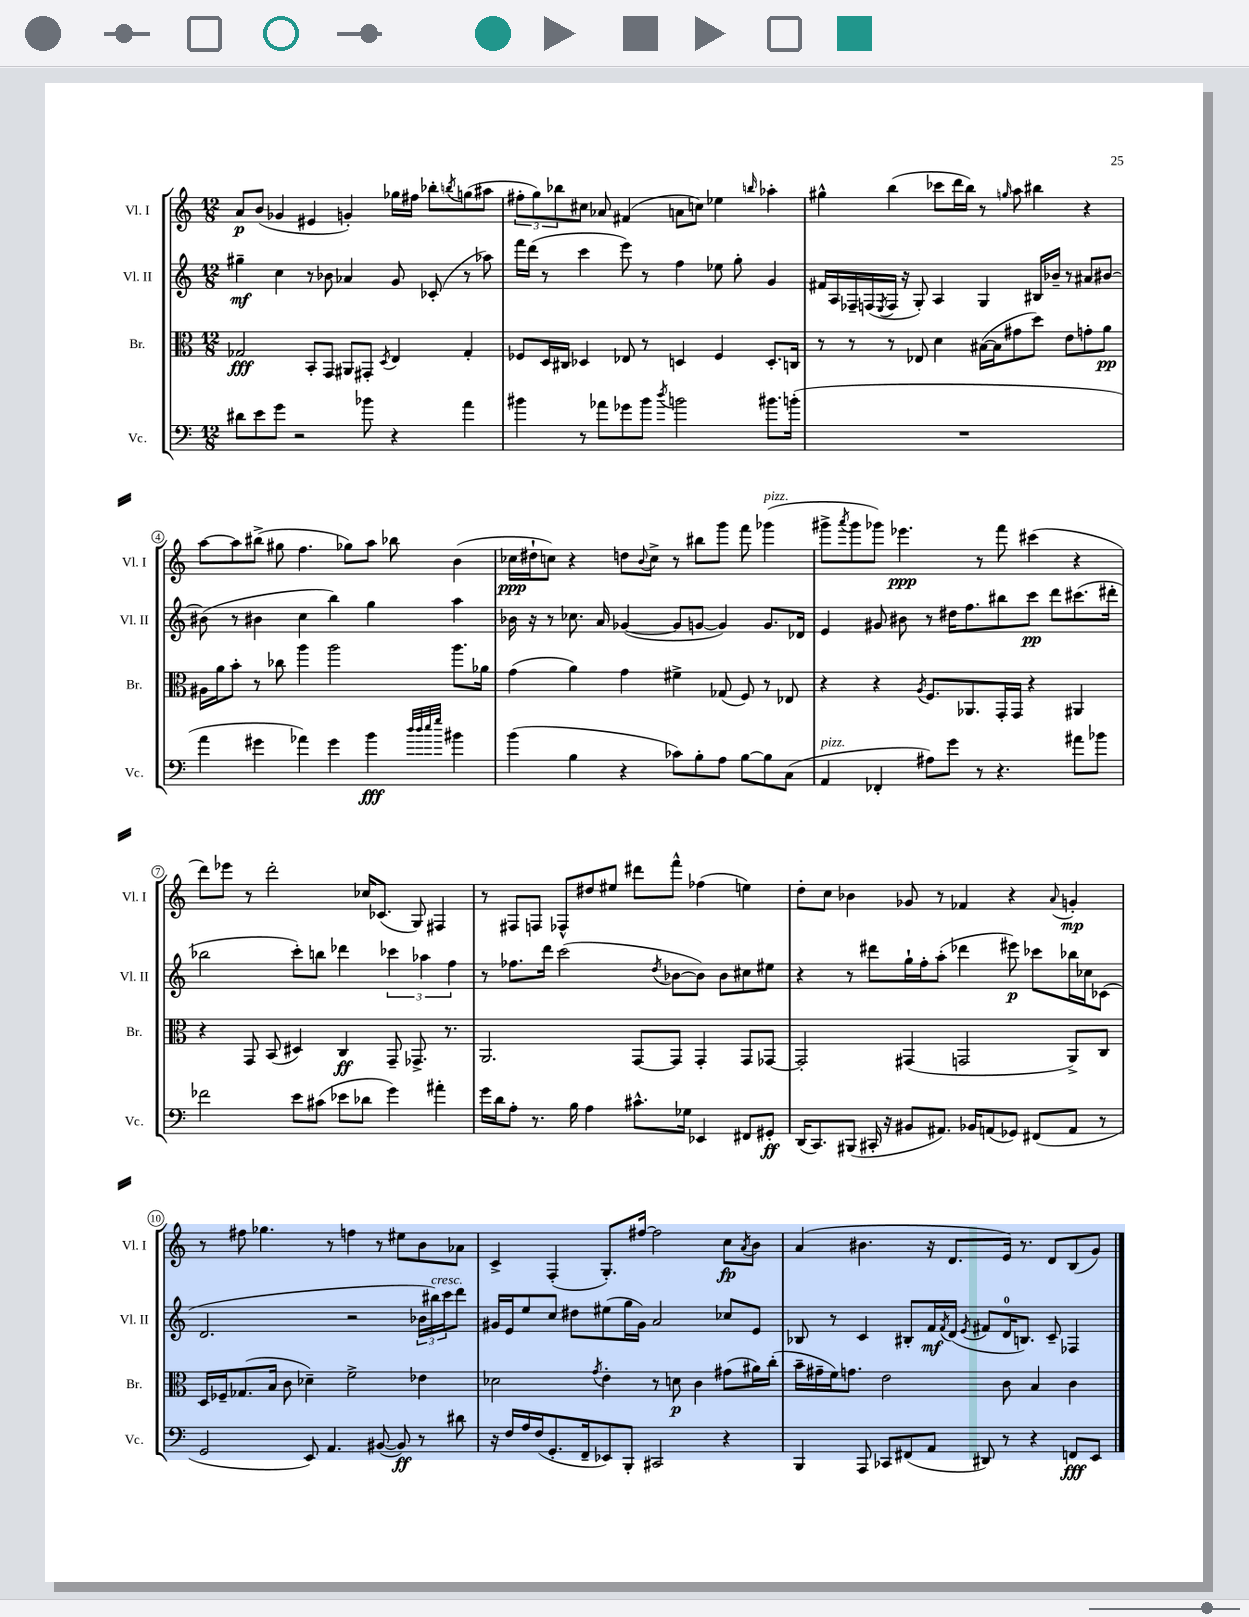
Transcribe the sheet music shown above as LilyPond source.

<<
\new StaffGroup <<
\new Staff = "s0" \with { instrumentName = "Vl. I" shortInstrumentName = "Vl. I" } {
    \clef treble \key c \major \numericTimeSignature \time 12/8
    a'8\p b'8( ges'4 eis'4 g'4-.) ges''16 fis''16 bes''8-. \acciaccatura { b''8 } g''8( ais''8 |
    \tuplet 3/2 { fis''8-. g''8) bes''8 } cis''8 aes'8 fis'4( a'8 c''8) ees''4 \grace { b''16 } aes''4-. |
    gis''4-^ b''4( ces'''8 d'''16 b''16) r8 \grace { g''16 } a''8 bis''4 r4 |
    a''8~ a''8 bis''8->( gis''8 f''4. ges''8) a''8 bes''8 b'4( |
    ces''16\ppp dis''16-! c''8) r4 d''8 \appoggiatura { b'8 } c''8-> r8 bis''8 g'''8 f'''8 ges'''4^\markup { \italic "pizz." }( |
    gis'''8-> \acciaccatura { a'''8 } gis'''8 ges'''8) ees'''4.\ppp r8 f'''8 cis'''4( r4 |
    d'''8) ees'''8 r8 d'''2-. ces''16 ces'8.( g8) fis4 |
    r8 fis8 f8 fes8-^ dis''8 eis''8 dis'''8 f'''8-^ fes''4( e''4) |
    d''8-. c''8 bes'4 ges'8 r8 fes'4 r4 \appoggiatura { a'8 } g'4-.\mp |
    r8 fis''8 ges''4. r8 f''4 r8 eis''8 b'8 aes'8 |
    c'4-> f4-.( g8.-.) fis''16~ fis''2 c''8\fp \acciaccatura { a'8 } b'8 |
    a'4( bis'4. r16 d'8. e'16) r8. d'8 b8( g'8) \bar "|." |
}
\new Staff = "s1" \with { instrumentName = "Vl. II" shortInstrumentName = "Vl. II" } {
    \clef treble \key c \major \numericTimeSignature \time 12/8
    gis''4--\mf c''4 r8 bes'8 aes'4 g'8 ces'8-.( r8 aes''8) |
    f'''16 d'''16( r8 c'''4 e'''8) r8 f''4 ees''8 g''8-. g'4 |
    fis'16 a16 fes16-- f16( \acciaccatura { e8 } f16 r16 g8-.) a4 g4 bis16 bes'16-- r8 ais'8 bis'8~ |
    bis'8( r8 bis'4 c''4 b''4) g''4 a''4 |
    bes'16 r16 r8 ces''8. a'16 ges'4~( ges'8 g'8~ g'4) g'8. des'16 |
    e'4 gis'8 bis'8 r8 dis''16 f''8. bis''8 c'''8\pp d'''8 cis'''8.( dis'''16-. |
    bes''2 c'''8-.) b''8 des'''4 \tuplet 3/2 { ces'''4 aes''4 f''4 } |
    r8 fes''8. d'''16 c'''2( \acciaccatura { d''8 } bes'8~ bes'8) bes'8 cis''8 eis''8 |
    r4 r8 dis'''8 g''16-! f''16-. a''8-.( des'''4 eis'''8\p) ces'''8 bes''16 ces''16 ces'8( |
    d'2. r2 \tuplet 3/2 { bes'16 bis''16^\markup { \italic "cresc." }) c'''16 } d'''8 |
    gis'16 e'16 e''8 c''8 dis''8 eis''8( g''16 gis'16) a'2 ces''8 e'8 |
    bes8 r8 c'4 bis8-. f'16\mf \acciaccatura { f'8 } d'16( \acciaccatura { e'8 } fis'8 d'16-0 b8.) c'8-- fes4 \bar "|." |
}
\new Staff = "s2" \with { instrumentName = "Br." shortInstrumentName = "Br." } {
    \clef alto \key c \major \numericTimeSignature \time 12/8
    ges2\fff b,8-. g,8 ais,8 gis,8-. \acciaccatura { d8 } e4 ges4-. |
    fes8 d16 cis16 des4 ees8 r8 d4 fes4 d8.-. c16 |
    r8 r8 r8 ees8 d'4 bis16~( bis16 gis'8 d''8) e'8 g'8-. a'8\pp |
    ais16 a'16 b'8-. r8 ces''8 a''4 a''2 a''8. aes'16 |
    g'4( a'4) g'4 fis'4-> ges8( f8) r8 ees8 |
    r4 r4 \acciaccatura { a8 } f8. aes,8. g,16-. g,16 r4 ais,4 |
    r4 g,8 b,8( dis4) c4\ff g,8-- ges,8.-> r8. |
    a,2. g,8~ g,8 g,4-. g,8 ges,8~ |
    ges,2-. gis,4( g,2 a,8->) c8 |
    d16 fes16-- ges8.( b16 c'8 des'4--) f'2-> ees'4 |
    des'2 \acciaccatura { g'8 } e'4-. r8 d'8\p c'4 gis'8( ais'16) c''16-.( |
    b'16-- gis'16-- f'16) g'8. e'2 c'8 b4 c'4 \bar "|." |
}
\new Staff = "s3" \with { instrumentName = "Vc." shortInstrumentName = "Vc." } {
    \clef bass \key c \major \numericTimeSignature \time 12/8
    dis'8 e'8 g'8 r2 bes'8 r4 a'4 |
    bis'4 r8 aes'8 ges'8 bis'8 \acciaccatura { d''8 } b'2 bis'8. b'16-.( |
    R1. |
    a'4 gis'4 aes'4) gis'4 b'4\fff \grace { d''32 d''32 e''32 g''32 } bis'4 |
    b'4( b4 r4 ces'8) b8-. a8 b8~ b8 c8( |
    a,4^\markup { \italic "pizz." } fes,4-. ais8) g'8 r8 r4. ais'8 bes'8 |
    fes'2 e'8 cis'8( ees'8 des'8 g'4) ais'4-. |
    g'16 d'16 a8-. r8. b16 a4 cis'8.-^ ges16 ees,4 fis,8 gis,8-.\ff |
    d,16( c,8.) bis,,8( cis,16-. r16 bis,8 ais,8.) bes,16 a,8( ges,8) fis,8( a,8 r8 |
    g,2 e,8) a,4. bis,8~( bis,8\ff) r8 dis'8 |
    r16 f16 a16 f16( g,8.-. f,16-- ees,8) b,,8-. cis,2 r4 |
    b,,4 a,,8 ces,8 fis,8( a,8 dis,8) r8 r4 f,8\fff e,8 \bar "|." |
}
>>
>>
\layout { \context { \Score \override BarNumber.stencil = #(make-stencil-circler 0.1 0.3 ly:text-interface::print) } }
